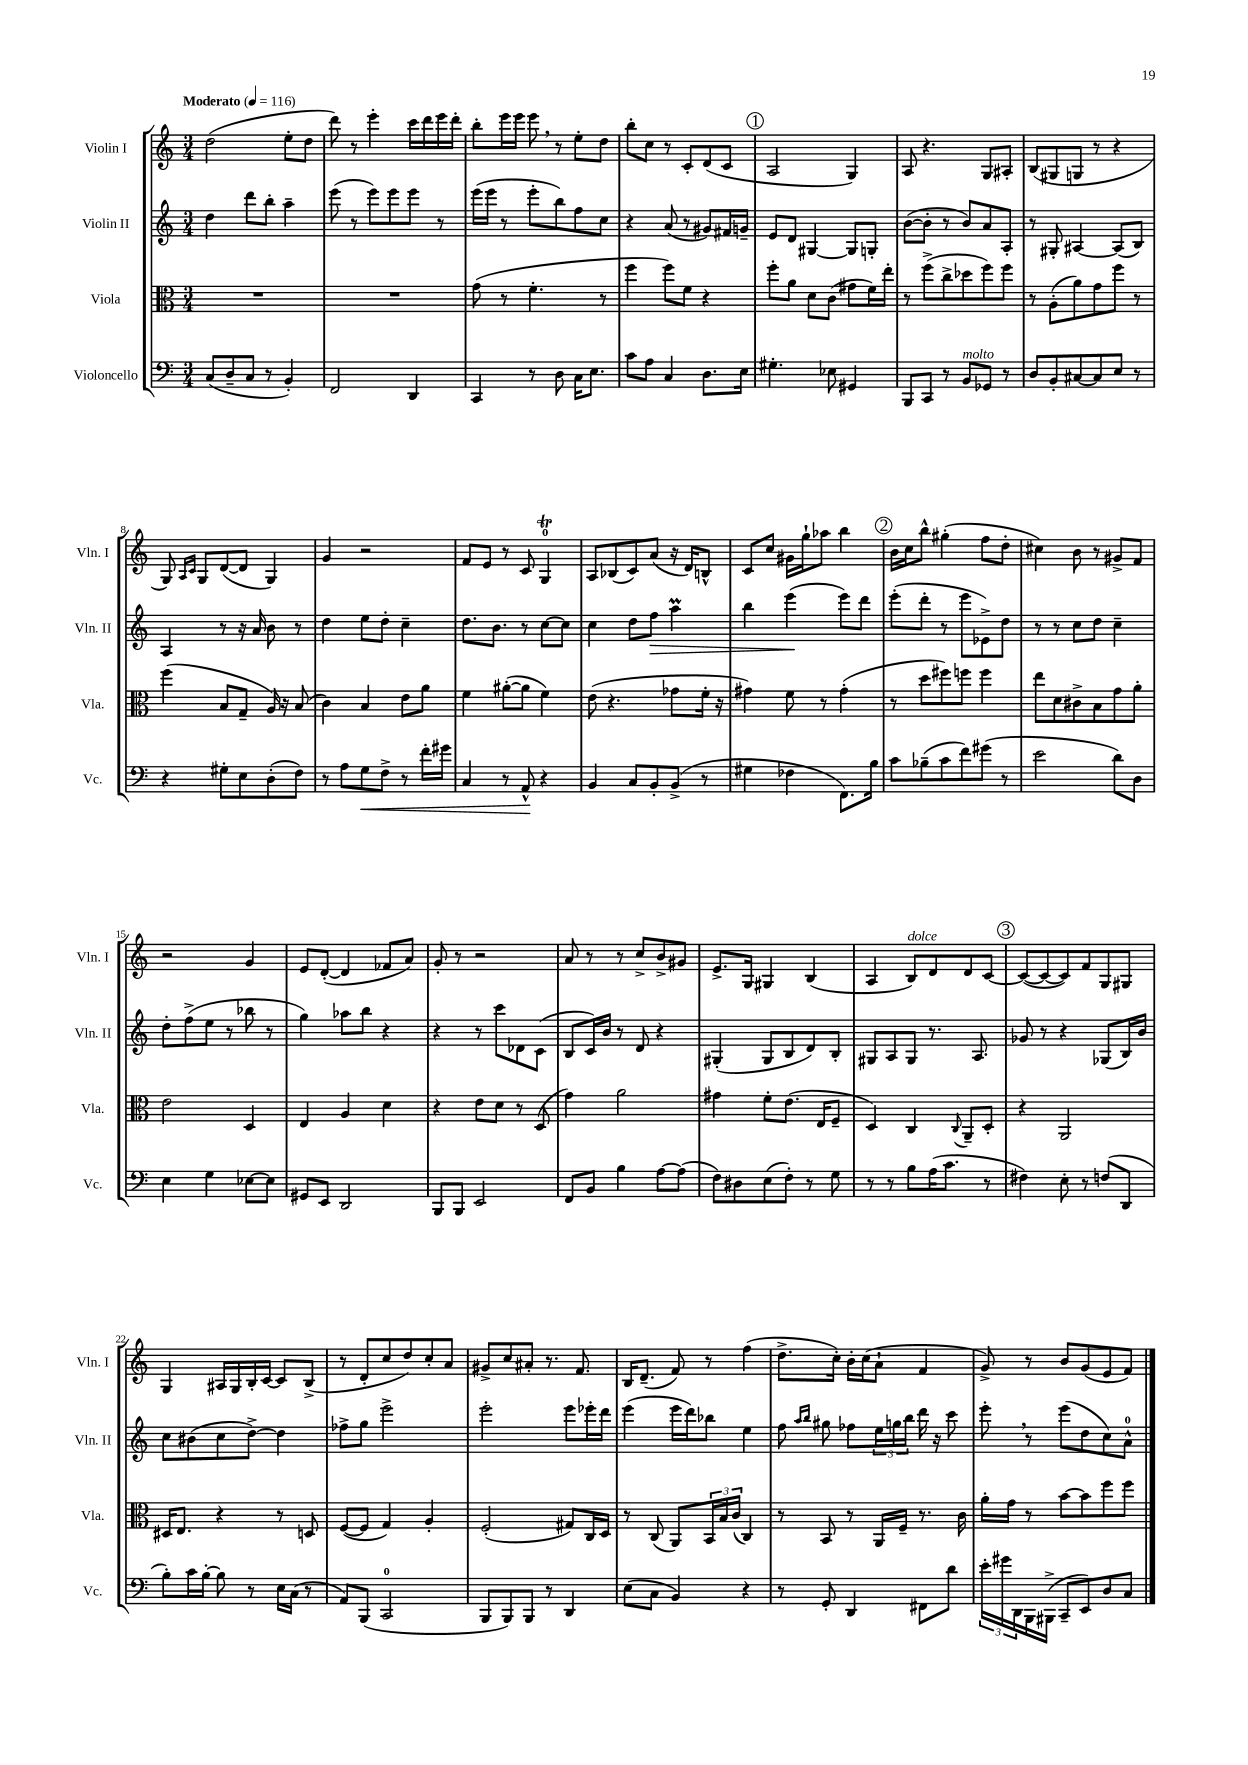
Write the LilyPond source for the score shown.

<<
\new StaffGroup <<
\new Staff = "s0" \with { instrumentName = "Violin I" shortInstrumentName = "Vln. I" } {
    \clef treble \key c \major \numericTimeSignature \time 3/4 \tempo "Moderato" 4 = 116
    d''2( e''8-. d''8 |
    d'''8) r8 e'''4-. c'''16 d'''16 e'''16 d'''16-. |
    b''8-. e'''16 e'''16 e'''8 \breathe r8 e''8-. d''8 |
    b''8-. c''8 r8 c'8-. d'8( c'8 |
    \mark \markup { \circle "1" } a2 g4) |
    a8 r4. g8 ais8-. |
    b8( gis8 g8 r8 r4 |
    g8) \grace { a16 c'16 } g8 d'8~( d'8 g4) |
    g'4 r2 |
    f'8 e'8 r8 c'8 g4-0\trill |
    a8 bes8( c'8) a'8( r16 d'16) b8-^ |
    c'8 c''8 gis'16 g''16-! aes''8 b''4 |
    \mark \markup { \circle "2" } b'16 c''16 b''8-^ gis''4-.( f''8 d''8-. |
    cis''4) b'8 r8 gis'8-> f'8 |
    r2 g'4 |
    e'8 d'8~-.( d'4 fes'8 a'8) |
    g'8-. r8 r2 |
    a'8 r8 r8 c''8-> b'8-> gis'8 |
    e'8.-> g16 gis4 b4( |
    a4 b8^\markup { \italic "dolce" }) d'8 d'8 c'8~ |
    \mark \markup { \circle "3" } c'8~( c'8~ c'8) f'8 g8 gis8 |
    g4 ais16 g16 b16-. c'16~ c'8 b8->( |
    r8 d'8-. c''8 d''8) c''8-. a'8 |
    gis'8-> c''8 ais'8-. r8. f'8. |
    b16 d'8.--( f'8) r8 f''4( |
    d''8.-> c''16-.) b'16-. c''16( a'8-! f'4 |
    g'8->) r8 b'8 g'8( e'8 f'8) \bar "|." |
}
\new Staff = "s1" \with { instrumentName = "Violin II" shortInstrumentName = "Vln. II" } {
    \clef treble \key c \major \numericTimeSignature \time 3/4
    d''4 d'''8 b''8-. a''4-- |
    e'''8( r8 e'''8) e'''8 e'''8 r8 |
    e'''16( e'''16 r8 e'''8-. b''8) f''8 c''8 |
    r4 a'8( r8 gis'8) fis'16 g'16-- |
    \mark \markup { \circle "1" } e'8 d'8 gis4~ gis8 g8-. |
    b'8~( b'8-. r8 b'8) a'8 a8-. |
    r8 gis8-. ais4~ ais8( b8) |
    a4 r8 r16 a'16 b'8 r8 |
    d''4 e''8 d''8-. c''4-- |
    d''8. b'8. r8 c''8~ c''8 |
    c''4 d''8 f''8\> a''4\prall |
    b''4 e'''4\!( e'''8) d'''8 |
    \mark \markup { \circle "2" } e'''8-.( d'''8-. r8 e'''8 ees'8->) d''8 |
    r8 r8 c''8 d''8 c''4-- |
    d''8-. f''8->( e''8 r8 bes''8 r8 |
    g''4) aes''8 b''8 r4 |
    r4 r8 c'''8 des'8 c'8( |
    b8 c'16) b'16 r8 d'8 r4 |
    gis4-.( gis8 b8 d'8) b8-. |
    gis8 a8 gis8 r8. a8. |
    \mark \markup { \circle "3" } ges'8 r8 r4 ges8( b16) b'16 |
    c''8 bis'8( c''8 d''8~->) d''4 |
    fes''8-> g''8 e'''2-> |
    e'''2-. e'''8 ees'''16-. d'''16 |
    e'''4( e'''16 d'''16) bes''8 e''4 |
    f''8 \grace { a''16 b''16 } gis''8 fes''8 \tuplet 3/2 { e''16 g''16 b''16 } d'''16 r16 c'''8 |
    e'''8-. \breathe r8 e'''8( d''8 c''8) a'8-0-^ \bar "|." |
}
\new Staff = "s2" \with { instrumentName = "Viola" shortInstrumentName = "Vla." } {
    \clef alto \key c \major \numericTimeSignature \time 3/4
    R2. |
    R2. |
    g'8( r8 f'4.-. r8 |
    f''4 f''8) f'8 r4 |
    \mark \markup { \circle "1" } f''8-. a'8 d'8 c'8( gis'8 f'16) e''16-. |
    r8 f''8->( c''8-> des''8 f''8) f''8 |
    r8 a8-.( a'8) g'8 f''8 r8 |
    f''4( b8 g8-- a16) r16 b8( |
    c'4) b4 e'8 a'8 |
    f'4 ais'8~-.( ais'8 f'4) |
    e'8( r4. ges'8 f'16-. r16 |
    gis'4) f'8 r8 gis'4-.( |
    \mark \markup { \circle "2" } r8 d''8 fis''8) f''8 f''4 |
    e''8 d'8 cis'8-> b8 g'8 a'8-. |
    e'2 d4 |
    e4 a4 d'4 |
    r4 e'8 d'8 r8 d8( |
    g'4) a'2 |
    gis'4 f'8-. e'8.( e16 f8-- |
    d4) c4 \appoggiatura { c8 } a,8-- d8-. |
    \mark \markup { \circle "3" } r4 a,2 |
    dis16 e8. r4 r8 d8 |
    f8~( f8 g4) a4-. |
    f2-.( gis8) c16 d16 |
    r8 c8( a,8) \tuplet 3/2 { b,16 b16 c'16( } c4) |
    r8 b,8 r8 a,16 f16-- r8. c'16 |
    a'16-. g'16 r8 b'8~ b'8 f''8 f''8 \bar "|." |
}
\new Staff = "s3" \with { instrumentName = "Violoncello" shortInstrumentName = "Vc." } {
    \clef bass \key c \major \numericTimeSignature \time 3/4
    c8( d8-- c8 r8 b,4-.) |
    f,2 d,4 |
    c,4 r8 d8 c16 e8. |
    c'8 a8 c4 d8. e16 |
    \mark \markup { \circle "1" } gis4.-. ees8 gis,4 |
    b,,8 c,8 r8 b,8^\markup { \italic "molto" } ges,8 r8 |
    d8 b,8-. cis8~ cis8 e8 r8 |
    r4 gis8-. e8 d8-.( f8) |
    r8 a8 g8\< f8-> r8 f'16-. gis'16 |
    c4 r8 a,8-^\! r4 |
    b,4 c8 b,8-. b,8->( r8 |
    gis4 fes4 f,8.) b16 |
    \mark \markup { \circle "2" } c'8 bes8--( c'8 f'8) gis'8( r8 |
    e'2 d'8) d8 |
    e4 g4 ees8~ ees8 |
    gis,8 e,8 d,2 |
    b,,8 b,,8 e,2 |
    f,8 b,8 b4 a8~ a8( |
    f8) dis8 e8( f8-.) r8 g8 |
    r8 r8 b8 a16( c'8. r8 |
    \mark \markup { \circle "3" } fis4) e8-. r8 f8( d,8 |
    b8-.) c'16 b16~-. b8 r8 e16 c16( r8 |
    a,8) b,,8( c,2-0 |
    b,,8 b,,8) b,,8 r8 d,4 |
    e8( c8 b,4) r4 |
    r8 g,8-. d,4 fis,8 d'8 |
    \tuplet 3/2 { e'16-. gis'16 d,16 } b,,16 bis,,16->( c,8-- e,8) d8 c8 \bar "|." |
}
>>
>>
